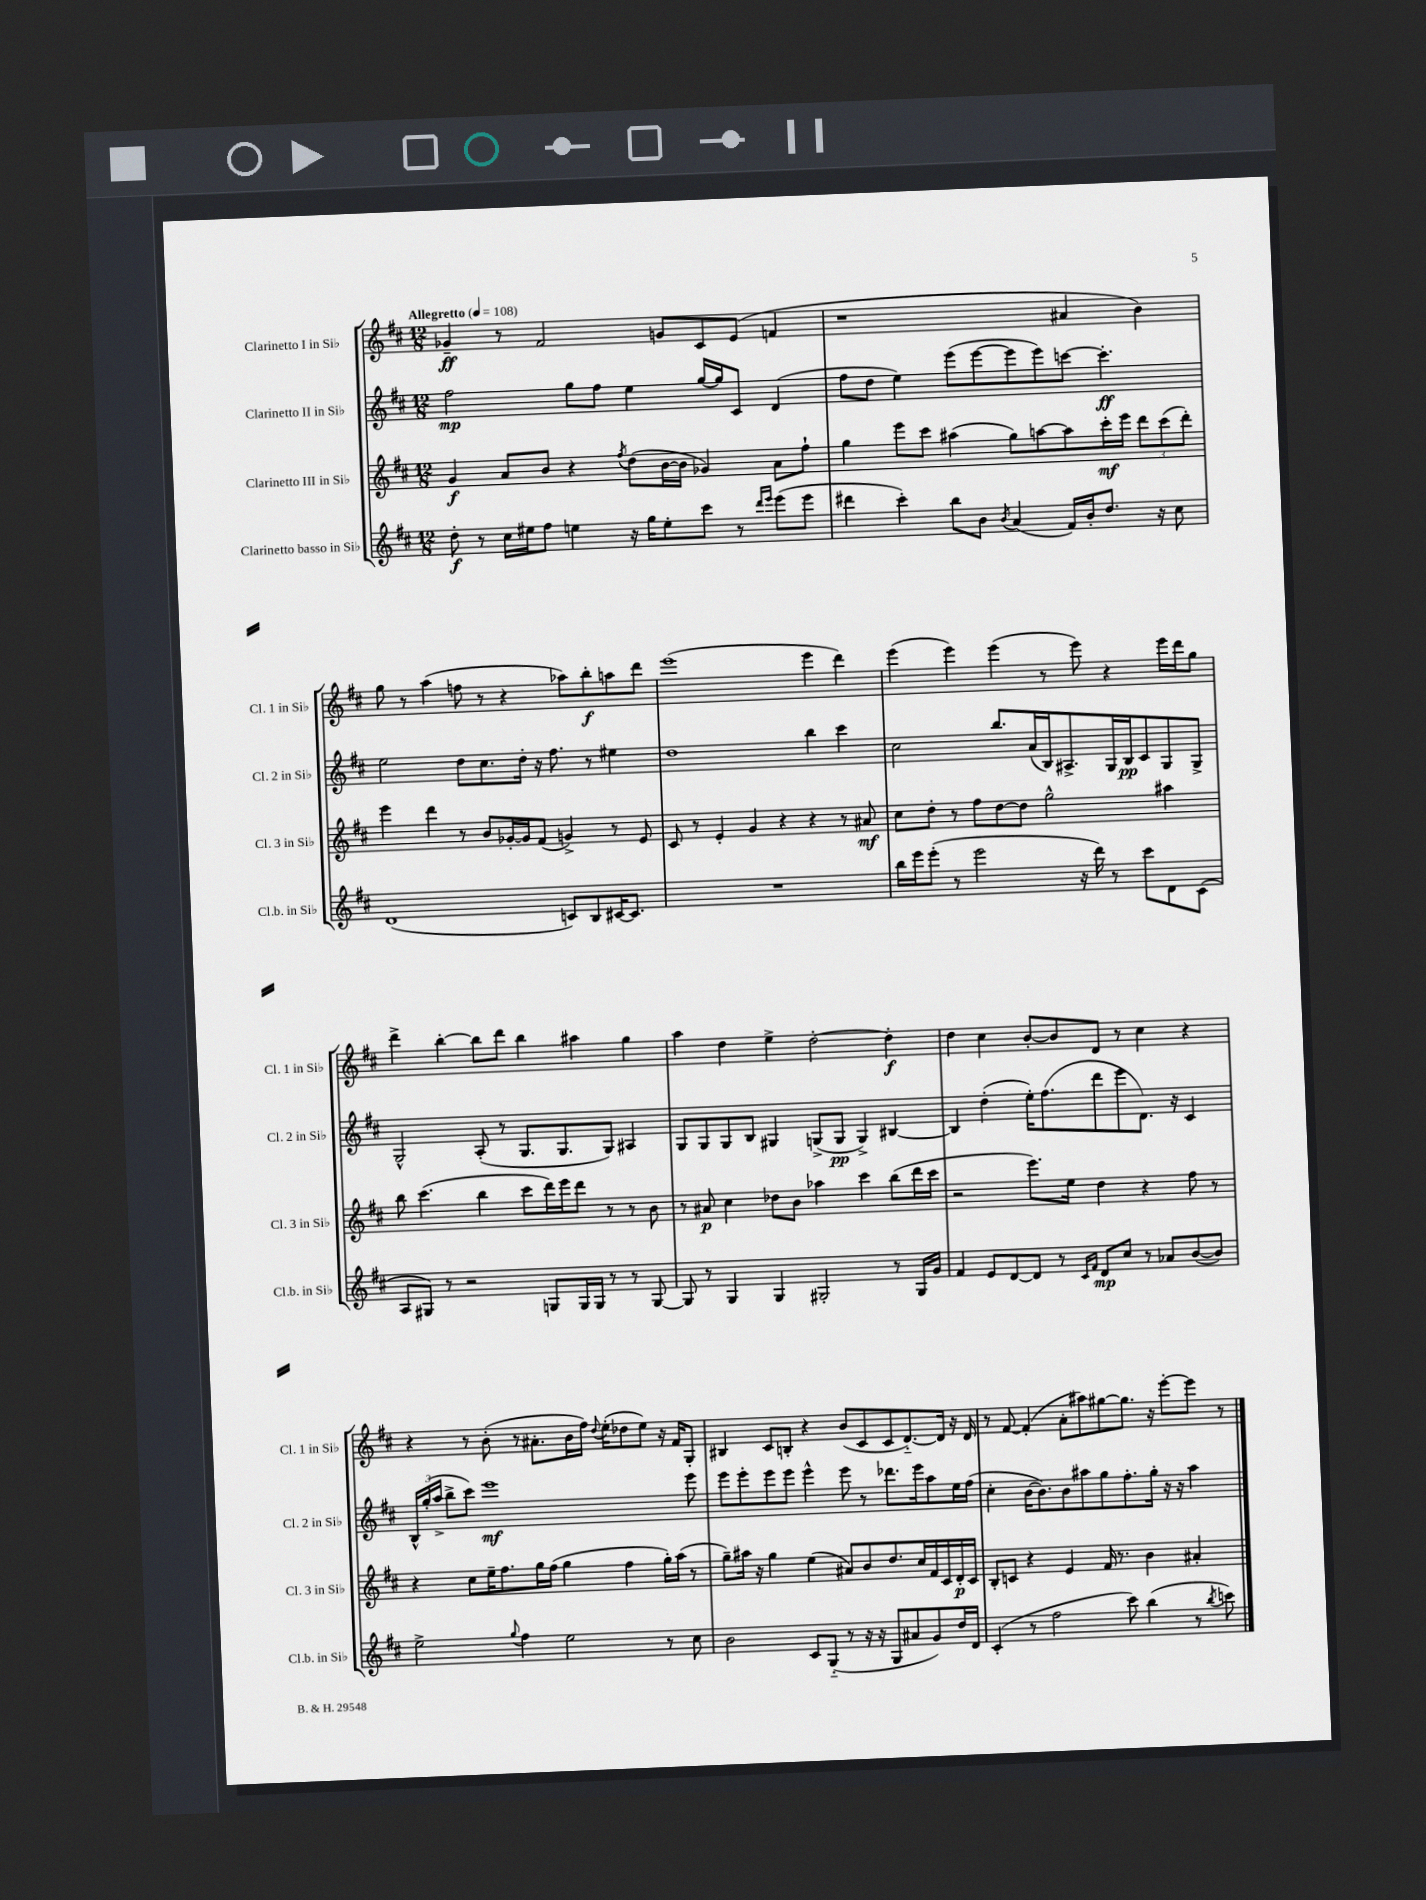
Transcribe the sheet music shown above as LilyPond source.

<<
\new StaffGroup <<
\new Staff = "s0" \with { instrumentName = "Clarinetto I in Sib" shortInstrumentName = "Cl. 1 in Sib" } {
    \clef treble \key d \major \numericTimeSignature \time 12/8 \tempo "Allegretto" 4 = 108
    \autoBeamOff ges'4--\ff r8 fis'2 g'8[ cis'8 e'8]( f'4 |
    r1 ais'4 b'4) |
    g''8 r8 a''4( f''8 r8 r4 aes''8[) b''8-.\f a''8 d'''8] |
    e'''1( e'''4 d'''4) |
    e'''4( e'''4) e'''4( r8 e'''8) r4 e'''16[ d'''16 g''8] |
    d'''4-> b''4~-. b''8[ d'''8] b''4 ais''4 g''4 |
    a''4 d''4 e''4-> d''2~-. d''4-.\f |
    d''4 cis''4 b'8[~-. b'8 d'8] r8 cis''4 r4 |
    r4 r8 b'8-.( r8 ais'8.[-. b'16 fis''16]) \appoggiatura { d''8 } e''16[-.( des''8 e''8]) r16 fis'16[ g8]-. |
    bis4 cis'8[ b8]-. r4 b'8[( cis'8 cis'8 d'8.~-_) d'16] r16 d'16 |
    r8 fis'8~ fis'4-.( a'8[-. ais''8) gis''8~ gis''8.] r16 e'''8[~-. e'''8] r8 \bar "|." |
}
\new Staff = "s1" \with { instrumentName = "Clarinetto II in Sib" shortInstrumentName = "Cl. 2 in Sib" } {
    \clef treble \key d \major \numericTimeSignature \time 12/8
    \autoBeamOff fis''2\mp g''8[ fis''8] e''4 g''16[~ g''16 cis'8] d'4( |
    fis''8[ d''8] e''4) e'''8[( e'''8~ e'''8 e'''8) c'''8]~ c'''4.-.\ff |
    e''2 d''8[ cis''8. d''16]-. r16 fis''8. r8 eis''4 |
    d''1 b''4 cis'''4 |
    cis''2 b''8.[ a'16( b16) ais8.-> g16 b16\pp cis'8 g8 g8]-> |
    g2-^ a8-.( r8 g8.[ g8. g8]) ais4 |
    g8[ g8 g8 b8] gis4 g8[->( g8]\pp g4->) bis4~ |
    bis4 d''4-.( e''16[-.) fis''8.( d'''8 e'''8 d'8.]) r16 cis'4 |
    \tuplet 3/2 { b16[-^ g''16-.( a''16]-> } b''8[-> cis'''8]) e'''1\mf e'''8 |
    e'''8[ e'''8-. e'''8 e'''8] e'''4-^ e'''8 r8 des'''8.[ e'''16 a''8 e''16 fis''16]( |
    cis''4-. b'16[~ b'8.) b'8 ais''8 g''8 fis''8.-. g''16]-. r16 r16 ais''4 \bar "|." |
}
\new Staff = "s2" \with { instrumentName = "Clarinetto III in Sib" shortInstrumentName = "Cl. 3 in Sib" } {
    \clef treble \key d \major \numericTimeSignature \time 12/8
    \autoBeamOff g'4\f a'8[ b'8] r4 \acciaccatura { fis''8 } d''8[( b'16~ b'16] ges'4) a'8[ fis''8]-! |
    g''4 e'''8[ cis'''8] ais''4( g''8[) a''8~ a''8 cis'''16-.\mf e'''16] \tuplet 3/2 { d'''8[ cis'''8( d'''8]-.) } |
    e'''4 d'''4 r8 b'8[ ges'16~-. ges'16 fis'8]( g'4->) r8 e'8 |
    cis'8 r8 e'4-. g'4 r4 r4 r8 ais'8\mf |
    cis''8[ d''8]-. r8 fis''8[ d''8~ d''8] g''2-^ ais''4 |
    b''8 cis'''4.( b''4 cis'''8[ d'''16) e'''16 d'''8] r8 r8 b'8 |
    r8 ais'8\p cis''4 des''8[ b'8] aes''4 cis'''4 b''8[( d'''16 cis'''16] |
    r2 e'''8.[) e''16] d''4 r4 fis''8 r8 |
    r4 cis''8[ e''16-- fis''8. g''16 fis''16]( g''4 fis''4 g''16[-.) a''16]( r8 |
    g''8[--) ais''16] r16 g''4 e''4( ais'8[) b'8 d''8. cis''16 fis'16 cis'16 d'16-.\p cis'16] |
    b8[-. c'8] r4 e'4 fis'16 r8. b'4 ais'4-. \bar "|." |
}
\new Staff = "s3" \with { instrumentName = "Clarinetto basso in Sib" shortInstrumentName = "Cl.b. in Sib" } {
    \clef treble \key d \major \numericTimeSignature \time 12/8
    \autoBeamOff d''8-.\f r8 cis''16[ eis''16 fis''8] e''4 r16 g''16[ e''8-. cis'''8] r8 \grace { d'''16[ e'''16] } e'''8[( e'''8] |
    dis'''4 cis'''4-.) b''8[ b'8] \acciaccatura { b'8 } a'4( fis'16[) b'16-. d''8.] r16 cis''8 |
    d'1( c'8[) b8 cis'16~ cis'8.] |
    R1. |
    b''16[ e'''16 e'''8]-.( r8 e'''2 r16 d'''16) r8 cis'''8[ d'8 cis'8]( |
    a8[ gis8]) r8 r2 g8[ g16 g16] r8 r8 g8~ |
    g8 r8 g4 g4 gis2-. r8 gis16[ g'16] |
    fis'4 e'8[ d'8~ d'8] r8 \grace { cis'16[ fis'16] } d'8[\mp cis''8] r8 aes'8[ b'8~( b'8]) |
    e''2-> \appoggiatura { g''8 } fis''4 e''2 r8 cis''8 |
    b'2 cis'8[ g8]-_( r8 r16 r16 g8[ ais'8 g'8) d''16 d'16] |
    cis'4-.( r8 fis''2 cis'''8) b''4( r8 \acciaccatura { b''8 } c'''8) \bar "|." |
}
>>
>>
\layout { \context { \Score \remove "Bar_number_engraver" } }
